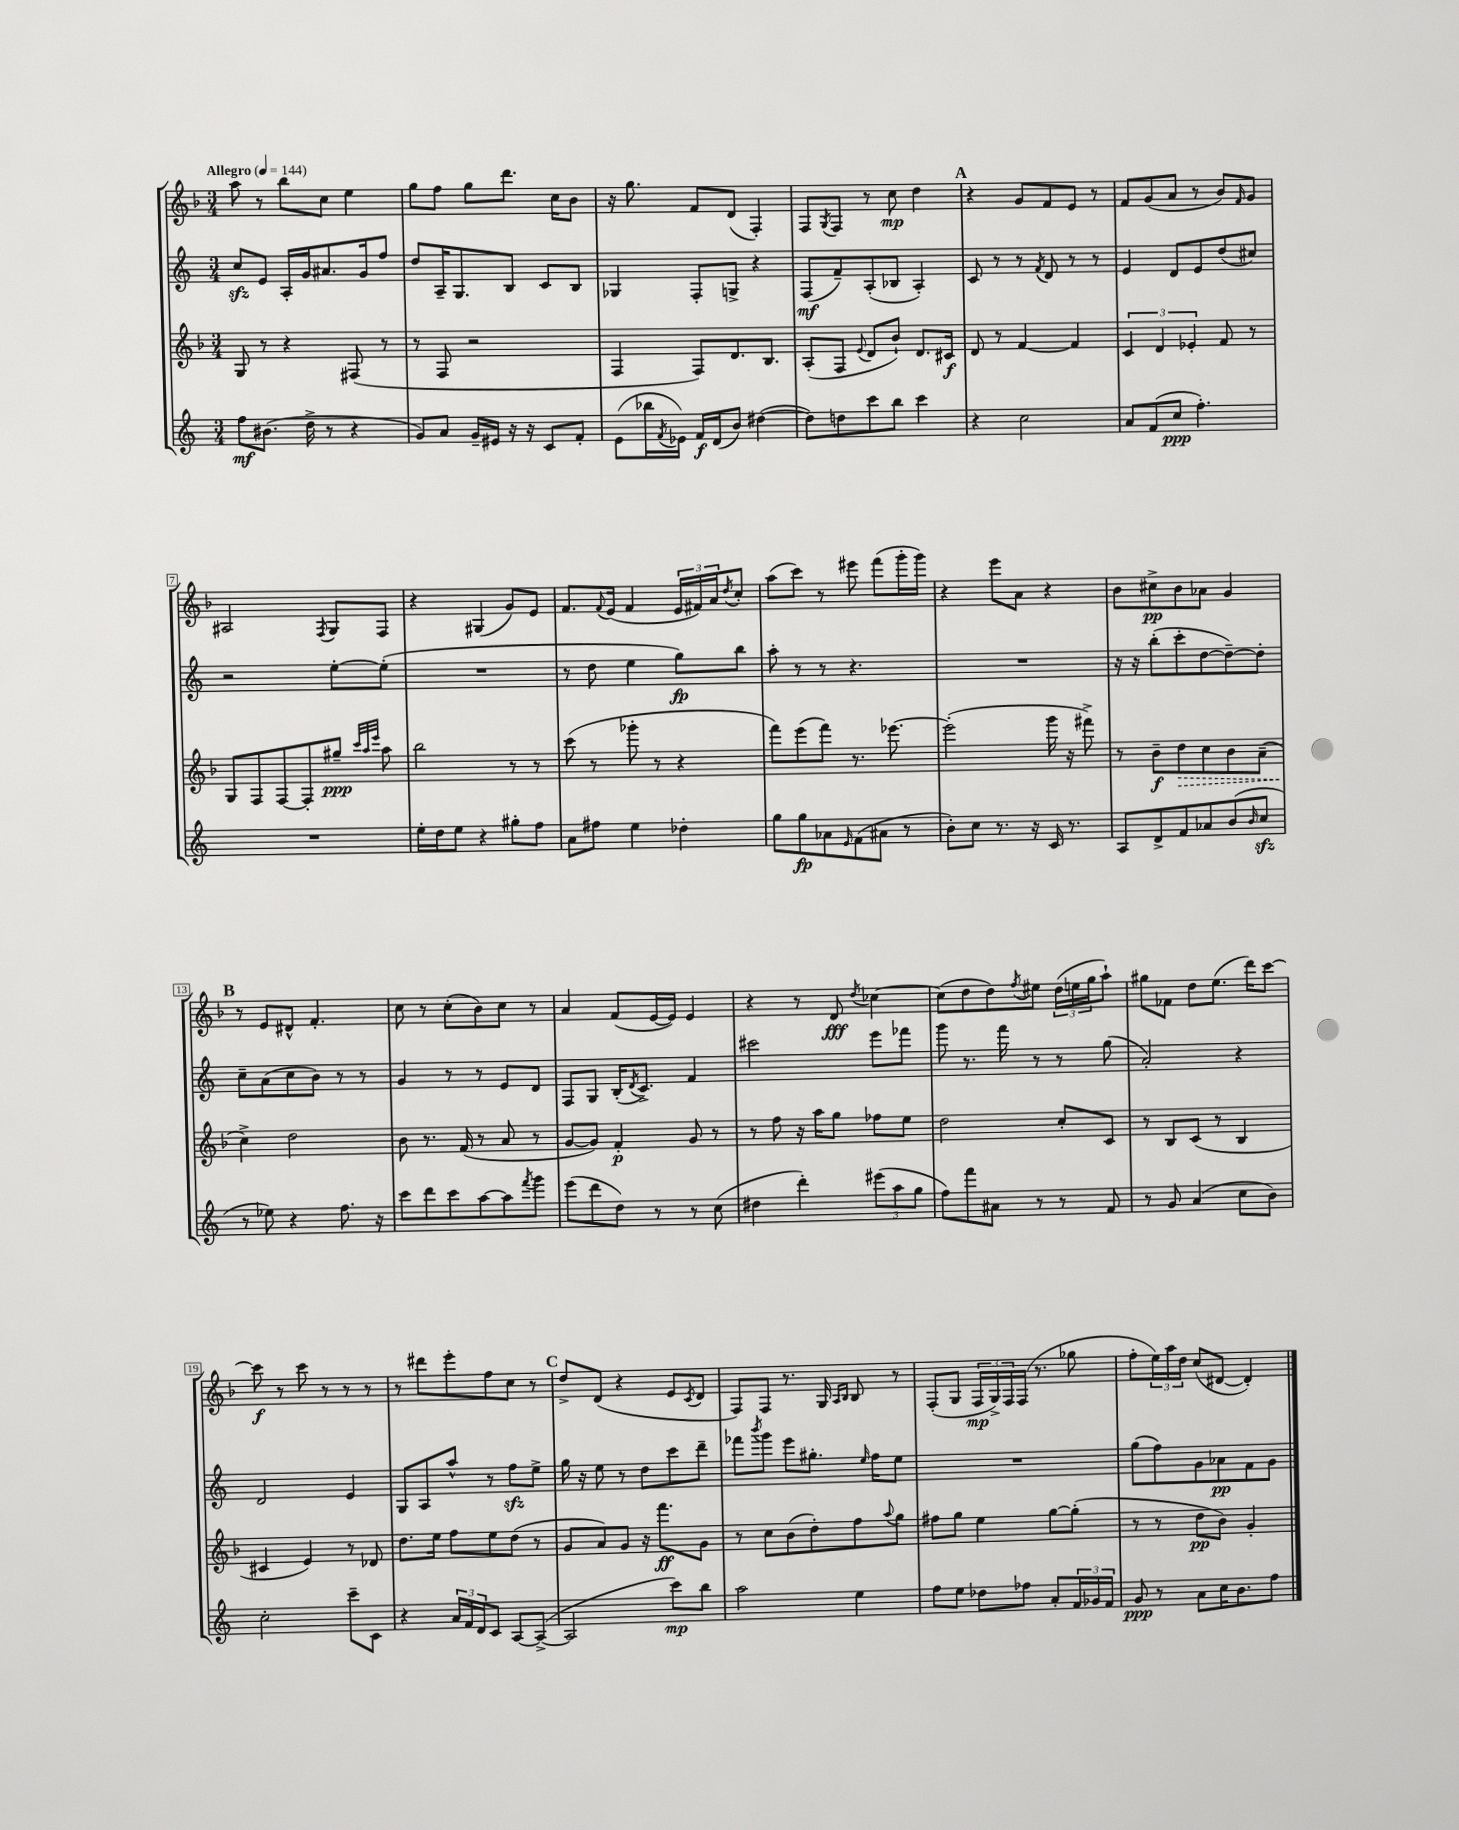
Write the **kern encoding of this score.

**kern	**kern	**kern	**kern
*staff4	*staff3	*staff2	*staff1
*clefG2	*clefG2	*clefG2	*clefG2
*k[]	*k[b-]	*k[]	*k[b-]
*M3/4	*M3/4	*M3/4	*M3/4
*MM144	*MM144	*MM144	*MM144
8ff	8G	8cc	8aa
(8.b#	8r	8e	8r
.	4r	16A'	8bb-
16dd^	.	16g	.
8r	.	8.a#	8cc
4r	(8F#	.	4ee
.	.	16g	.
.	8r	8ff	.
=	=	=	=
8g)	8r	8dd	8gg
8a	8F	16A~	8ff
.	.	8.G	.
16g~	2r	.	8gg
16e#	.	.	.
16r	.	8B	8.ddd
16r	.	.	.
8c	.	8c	.
.	.	.	16cc
8f'	.	8B	8b-
=	=	=	=
(8e	4F	4G-	16r
.	.	.	8.gg
16bb-	.	.	.
8qf	.	.	.
16e-)	.	.	.
16f	8F)	8F'	8f
(16d	.	.	.
8b)	8.d	8G^	(8d
([4dd#	.	4r	4F')
.	8.B-	.	.
=	=	=	=
8dd#])	(8A'	(8F	8F
.	.	.	8qG
8dd	8F	8f~)	8F
.	8qqe	.	.
8ccc	8d	(8A'	8r
8bb	8b-`)	8B-	8cc
4ccc	8.d	4A')	4dd
.	16c#	.	.
=	=	=	=
4r	8d	8c	4r
.	8r	8r	.
2cc	[4f	8r	8g
.	.	8qf	.
.	.	8d	8f
.	4f]	8r	8e
.	.	8r	8r
=	=	=	=
8a	6c	4e	8f
(8f	.	.	(8g
.	6d	.	.
8cc	.	8d	8a
.	6e-'	.	.
4.ff')	.	8e	8r
.	8f	(8dd	8b-)
.	.	.	16qqf
.	8r	8cc#)	8g
=	=	=	=
2.r	8G	2r	2A#
.	8F	.	.
.	[8F	.	.
.	8F']	.	.
.	.	.	8qF
.	8gg#~	[8ee'	8G
.	32qqccc	.	.
.	32qqaa	.	.
.	32qqeee	.	.
.	8aa	(8ee']	8F
=	=	=	=
16ee'	2bb-	2.r	4r
16dd	.	.	.
8ee	.	.	.
4r	.	.	(4G#
8gg#'	8r	.	8g)
8ff	8r	.	8e
=	=	=	=
8a	(8ccc	8r	8.f
8ff#	8r	8dd	.
.	.	.	8qqf
.	.	.	(16e
4ee	8ggg-'	4ee	4f
.	8r	.	.
4dd-'	4r	8gg)	24e
.	.	.	24f#)
.	.	.	24a
.	.	.	8qdd
.	.	8bb	8cc'
=	=	=	=
8gg	8fff)	8aa'	(8aa
8gg	(8eee	8r	8ccc)
8a-	8fff)	8r	8r
16qqe	.	.	.
(8f	8.r	4.r	8eee#
8a#	.	.	(8fff
.	[8.eee-	.	.
8r	.	.	16ggg'
.	.	.	16ggg)
=	=	=	=
8b')	(2eee-']	2.r	4r
8cc	.	.	.
8.r	.	.	8eee
.	.	.	8a
16r	.	.	.
16c	16ggg	.	4r
8.r	16r	.	.
.	8fff#^)	.	.
=	=	=	=
8A	8r	16r	8b-
.	.	16r	.
8d^	8b-~	(8bb'	8cc#^
8f	8dd	8ccc'	8b-
8a-	8cc	[8dd	8a-
(8b	8b-	8dd~_)	4g
16qqb	.	.	.
8cc	(8a~	8dd']	.
=	=	=	=
8r	4cc^)	8cc~	8r
8ee-)	.	(8a	8e
4r	2dd	8cc	8d#^^
.	.	8b)	4.f'
8.ff	.	8r	.
.	.	8r	.
16r	.	.	.
=	=	=	=
8ccc	8b-	4g	8cc
8ddd	8.r	.	8r
8ccc	.	8r	(8cc'
.	(16f	.	.
[8aa	8r	8r	8b-)
8aa]	8a	8e	8cc
8qfff	.	.	.
8ggg	8r	8d	8r
=	=	=	=
(8eee	[8g	8F	4a
8ddd	8g])	8G	.
8dd)	4f'	(16B'	(8f
.	.	8qd	.
.	.	8.c^)	.
8r	.	.	[16e
.	.	.	16e])
8r	8g	4f	4e
(8cc	8r	.	.
=	=	=	=
4dd#	8r	2ccc#	4r
.	8ff	.	.
4ddd')	16r	.	8r
.	16aa	.	.
.	8gg	.	8d
.	.	.	8qdd
(12eee#	8ff-	8eee	[4cc-
12aa	.	.	.
.	8ee	8fff-	.
12gg	.	.	.
=	=	=	=
8ff)	2dd	8ggg	(8cc-]
8fff	.	8.r	8dd
8a#	.	.	8dd)
.	.	16fff	.
.	.	.	8qff
8r	.	8r	8ee#
8r	8cc'	8r	(24dd
.	.	.	24ee
.	.	.	24gg
8f	8c	(8gg	8aa`)
=	=	=	=
8r	8r	2a')	8gg#
8g	8B-	.	8f-
(4a	(8c	.	8dd
.	8r	.	(8.ee
8cc	4B-	4r	.
.	.	.	16ddd)
8b)	.	.	[8ccc
=	=	=	=
2cc'	4c#	2d	8ccc]
.	.	.	8r
.	4e)	.	8ccc
.	.	.	8r
8ccc~	8r	4e	8r
8c	8d-	.	8r
=	=	=	=
4r	8.dd	8G	8r
.	.	8A	8ddd#
.	16ee	.	.
24a	8ff	8aa^^	8eee'
24f	.	.	.
24d	.	.	.
8c	8ee	8r	8ff
[8A	(8dd	8ff	8cc
(8A^_	8r	8ee^	8r
=	=	=	=
2A]	8g	16gg	8dd^
.	.	16r	.
.	8a)	8ee	(8d
.	8g	8r	4r
.	16r	8dd	.
.	8.fff	.	.
8ccc)	.	8ccc	8e
.	.	.	8qc
8bb	8g	8ddd~	8d
=	=	=	=
2aa	8r	8fff-	8F)
.	.	8qbbb	.
.	8cc	8ggg	8F
.	(8b-	8eee	8.r
.	8dd')	8.gg#'	.
.	.	.	16G
.	.	.	16qqA
.	.	.	16qqB-
4ee	8ff	.	8B-
.	.	16qqee	.
.	.	16ff	.
.	8qqaa	.	.
.	8gg	8ee	8r
=	=	=	=
8ff	8ff#	2.r	(8F'
8ee	8gg	.	8G
8dd-	4ee	.	24F
.	.	.	24G^)
.	.	.	24F
8ff-	.	.	(16F
.	.	.	8.r
8a'	[8gg	.	.
24f	(8gg']	.	8gg-
24g-	.	.	.
24f	.	.	.
=	=	=	=
8g	8r	(8gg	8ff'
8r	8r	8ff)	24ee)
.	.	.	24aa
.	.	.	24dd
8a	8dd	8g	(8cc
16cc	8b-)	8a-	[8d#
8.b	.	.	.
.	4g'	8f	4d#'])
8ff	.	8g	.
==	==	==	==
*-	*-	*-	*-
